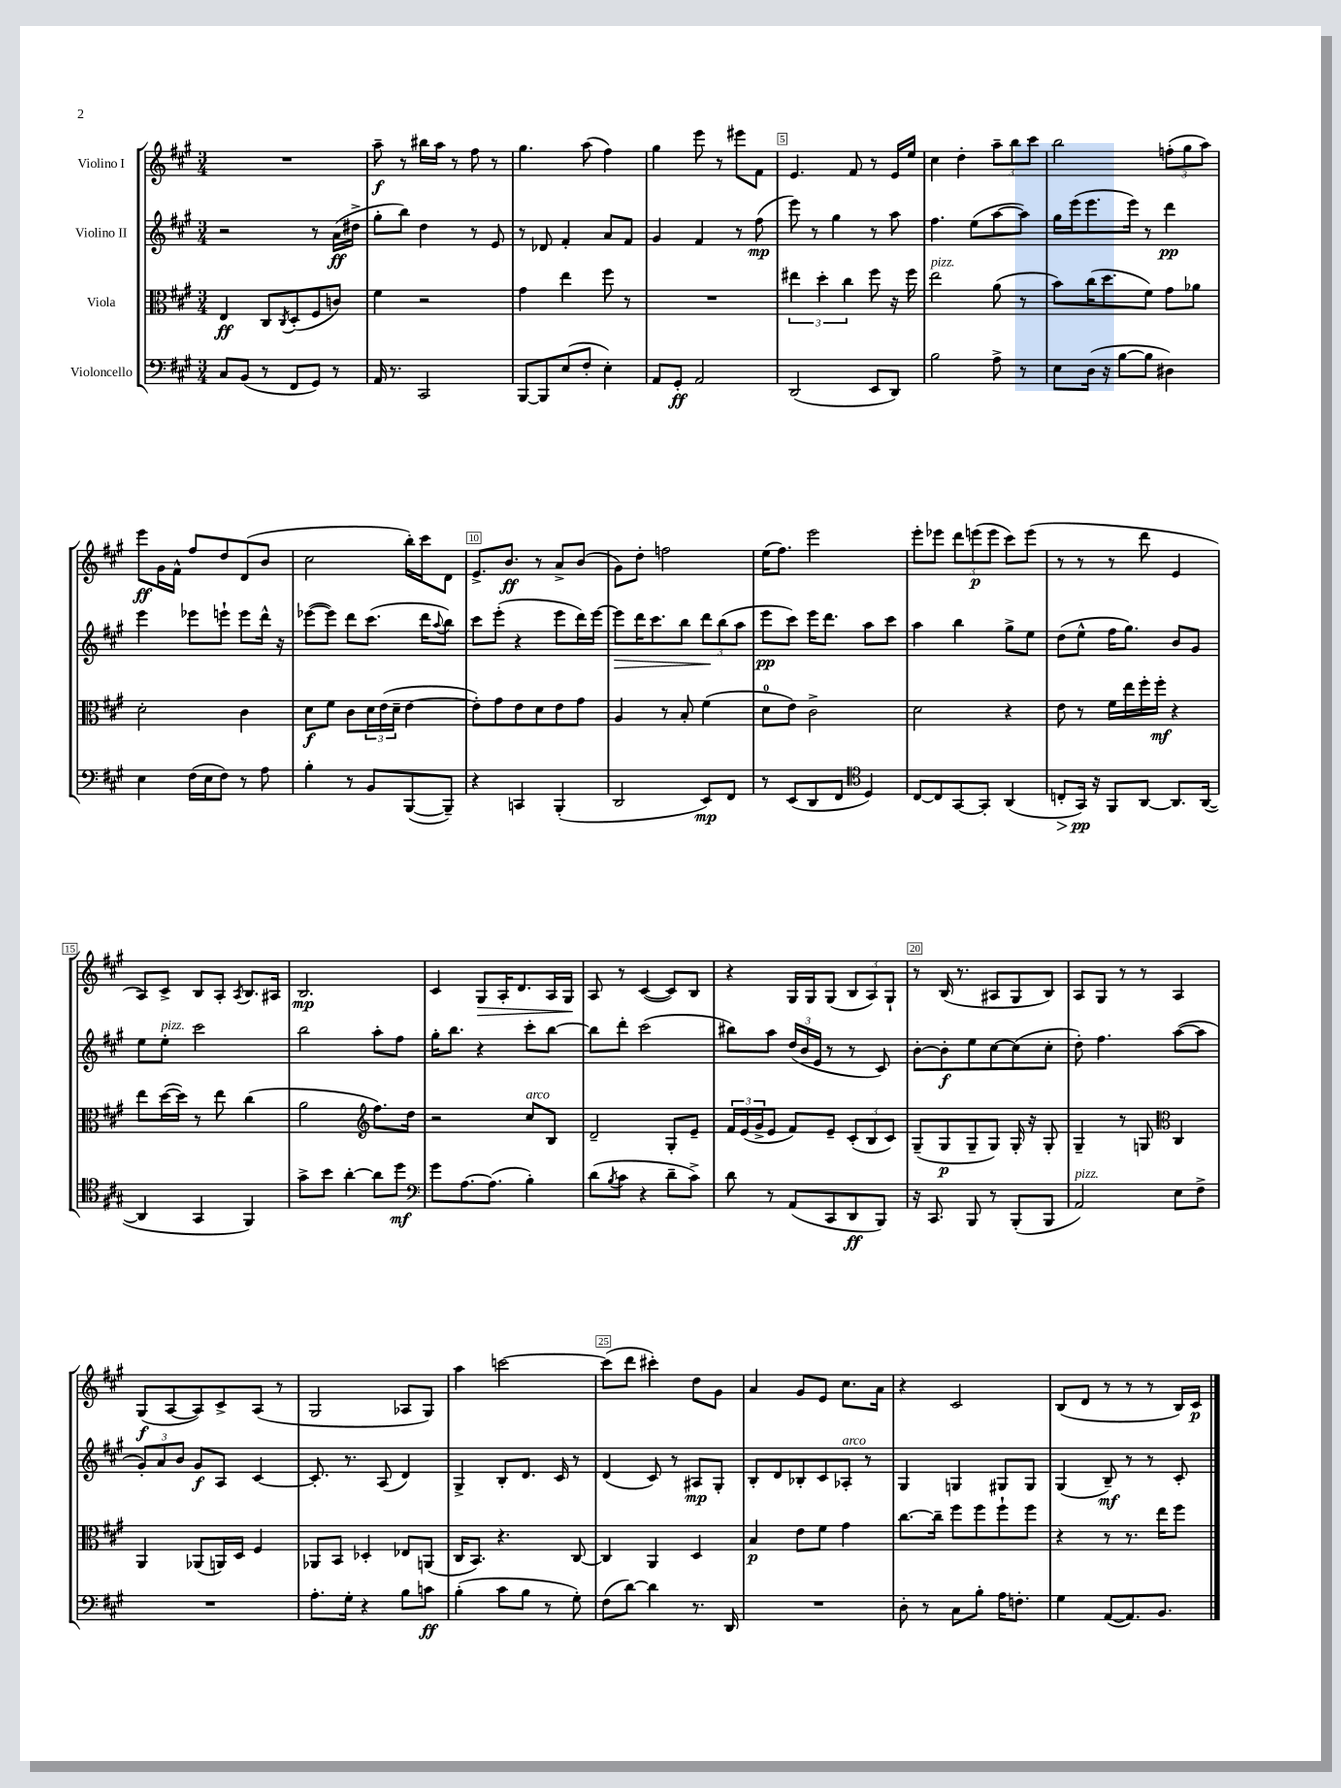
<<
\new StaffGroup <<
\new Staff = "s0" \with { instrumentName = "Violino I" } {
    \clef treble \key a \major \numericTimeSignature \time 3/4
    R2. |
    a''8--\f r8 bis''16 a''16 r8 fis''8 r8 |
    gis''4. a''8( fis''4) |
    gis''4 e'''8 r8 eis'''8 fis'8 |
    e'4. fis'8 r8 e'16 e''16 |
    cis''4 d''4-. \tuplet 3/2 { a''8-- b''8 cis'''8 } |
    b''2 \tuplet 3/2 { f''8-.( gis''8 a''8) } |
    e'''8\ff gis'16 fis'16-^ fis''8 d''8 d'8( b'8 |
    cis''2 b''16-.) cis'''16 d'8 |
    e'8.-> b'8.\ff r8 a'8-> b'8( |
    gis'8) d''8-. f''2 |
    e''16( fis''8.) e'''2 |
    e'''8-. ees'''8 \tuplet 3/2 { d'''8 e'''8\p( e'''8 } cis'''8) e'''8( |
    r8 r8 r8 d'''8 e'4 |
    a8) cis'8-> b8 a8-. \acciaccatura { a8 } b8. ais16 |
    b2.\mp |
    cis'4 gis8\> a16-. d'8. a16 gis16\! |
    a8 r8 cis'4~( cis'8) b8 |
    r4 gis16 gis16 gis8( \tuplet 3/2 { b8 a8) gis8-! } |
    r8 b16( r8. ais8 gis8 b8) |
    a8 gis8 r8 r8 a4 |
    gis8\f( a8~ a8) cis'8-> a8( r8 |
    gis2 aes8 gis8) |
    a''4 c'''2~ |
    c'''8( d'''8 cis'''4-.) d''8 gis'8 |
    a'4 gis'8 e'8 cis''8. a'16 |
    r4 cis'2 |
    b8( d'8 r8 r8 r8 b16) cis'16\p \bar "|." |
}
\new Staff = "s1" \with { instrumentName = "Violino II" } {
    \clef treble \key a \major \numericTimeSignature \time 3/4
    r2 r8 a'16\ff( dis''16-> |
    gis''8-. b''8) d''4 r8 e'8 |
    r8 des'8 fis'4-. a'8 fis'8 |
    gis'4 fis'4 r8 fis''8\mp( |
    e'''8) r8 gis''4 r8 a''8 |
    fis''4. e''8( a''8~ a''8) |
    gis''16 e'''16( e'''8. e'''16) r8 d'''4\pp |
    e'''4 ees'''8 e'''8-! e'''8 d'''16-^ r16 |
    ees'''8~( ees'''8) d'''8 cis'''8.( d'''16 \appoggiatura { a''8 } b''8) |
    cis'''8 e'''8-.( r4 e'''8 d'''16) e'''16~ |
    e'''8\> d'''16 cis'''8. b''8 \tuplet 3/2 { d'''8\! b''8( a''8 } |
    e'''8\pp cis'''8) e'''16 d'''8. a''8 cis'''8 |
    a''4 b''4 gis''8-> e''8 |
    d''8( e''8-^ fis''16 gis''8.) b'8 gis'8 |
    e''8 e''8-.^\markup { \italic "pizz." } cis'''2 |
    b''2 a''8-. fis''8 |
    gis''16-. b''8. r4 cis'''8-. b''8~ |
    b''8 d'''8-. cis'''2( |
    bis''8) a''8 \tuplet 3/2 { d''16( b'16 e'16 } r8 r8 cis'8) |
    b'8~-. b'8-.\f e''8 cis''8~ cis''8( cis''8-. |
    d''8-.) fis''4. a''8~( a''8 |
    \tuplet 3/2 { gis'8-.) a'8 b'8 } gis'8\f a8 cis'4~ |
    cis'8.-. r8. a8( d'4) |
    gis4-> b8-. d'8. cis'16 r8 |
    d'4( cis'8) r8 ais8\mp gis8-. |
    b8-. d'8 bes8-. cis'8 aes8-.^\markup { \italic "arco" } r8 |
    gis4 g4 gis8 gis8 |
    gis4( b8--\mf) r8 r8 cis'8-. \bar "|." |
}
\new Staff = "s2" \with { instrumentName = "Viola" } {
    \clef alto \key a \major \numericTimeSignature \time 3/4
    e4\ff cis8 \acciaccatura { cis8 } d8-.( fis8 c'8) |
    fis'4 r2 |
    gis'4 e''4 fis''8 r8 |
    R2. |
    \tuplet 3/2 { eis''4 d''4-. cis''4 } fis''8 r16 fis''16 |
    e''2^\markup { \italic "pizz." } a'8( r8 |
    b'8) cis''16( d''8. fis'8) gis'8 aes'8 |
    d'2-. cis'4 |
    d'8\f fis'8 cis'8 \tuplet 3/2 { d'16 e'16( d'16-- } e'4~ |
    e'8-.) gis'8 e'8 d'8 e'8 gis'8 |
    a4 r8 b8-. fis'4( |
    d'8-0 e'8) cis'2-> |
    d'2 r4 |
    e'8 r8 fis'16 e''16 fis''16-. fis''16-.\mf r4 |
    e''8 d''16~( d''16) r8 e''8 cis''4( |
    a'2 \clef treble fis''8.) d''16 |
    r2 cis''8^\markup { \italic "arco" } b8 |
    d'2-- gis8-. e'8-- |
    \tuplet 3/2 { fis'16 e'16( gis'16-> } e'8 fis'8) e'8-- \tuplet 3/2 { cis'8-.( b8 cis'8) } |
    gis8--( gis8\p gis8-- gis8) gis16-. r16 gis8-. |
    gis4-- r8 g8 \clef alto cis4 |
    a,4 aes,8( a,16) d16 fis4 |
    aes,8 b,8 des4-. ees8 a,8( |
    cis16 b,8.) r4. cis8~ |
    cis4 a,4 d4 |
    b4\p e'8 fis'8 gis'4 |
    cis''8.~ cis''16-- fis''8 fis''8 fis''8-! fis''8 |
    r4 r8 r8. e''16 fis''8 \bar "|." |
}
\new Staff = "s3" \with { instrumentName = "Violoncello" } {
    \clef bass \key a \major \numericTimeSignature \time 3/4
    cis8 b,8( r8 fis,8 gis,8) r8 |
    a,16 r8. cis,2 |
    b,,8~ b,,8 e8( fis8-. e4-.) |
    a,8 gis,8-.\ff a,2 |
    d,2( e,8 d,8) |
    b2 a8-> r8 |
    e8 d16( r16 b8~ b8 dis4) |
    e4 fis16( e16 fis8) r8 a8 |
    b4-. r8 b,8 b,,8~( b,,8--) |
    r4 c,4 b,,4-.( |
    d,2 e,8\mp) fis,8 |
    r8 e,8( d,8 fis,8 \clef tenor d4) |
    cis8~ cis8 gis,8~ gis,8-. a,4( |
    c8-.\> gis,16\pp\!) r16 fis,8 a,8~ a,8. a,16~( |
    a,4 gis,4 fis,4) |
    gis'8-> b'8 a'4~-. a'8 d''8\mf |
    \clef bass gis'8 a8.~ a8.( b4-.) |
    d'8( \acciaccatura { b8 } cis'8 r4 d'8-- cis'8->) |
    d'8 r8 a,8( cis,8 d,8\ff b,,8) |
    r16 cis,8. b,,8 r8 b,,8-.( b,,8 |
    a,2^\markup { \italic "pizz." }) e8 fis8-> |
    R2. |
    a8.-. gis16-. r4 b8 c'8\ff |
    b4-.( cis'8 b8 r8 gis8-.) |
    fis8( d'8~) d'4 r8. d,16 |
    R2. |
    d8-. r8 cis8 b8-. a16 f8.-. |
    gis4 a,8~( a,8.) b,8. \bar "|." |
}
>>
>>
\layout { \context { \Score \override BarNumber.break-visibility = ##(#f #t #t) barNumberVisibility = #(every-nth-bar-number-visible 5) \override BarNumber.stencil = #(make-stencil-boxer 0.1 0.3 ly:text-interface::print) } }
